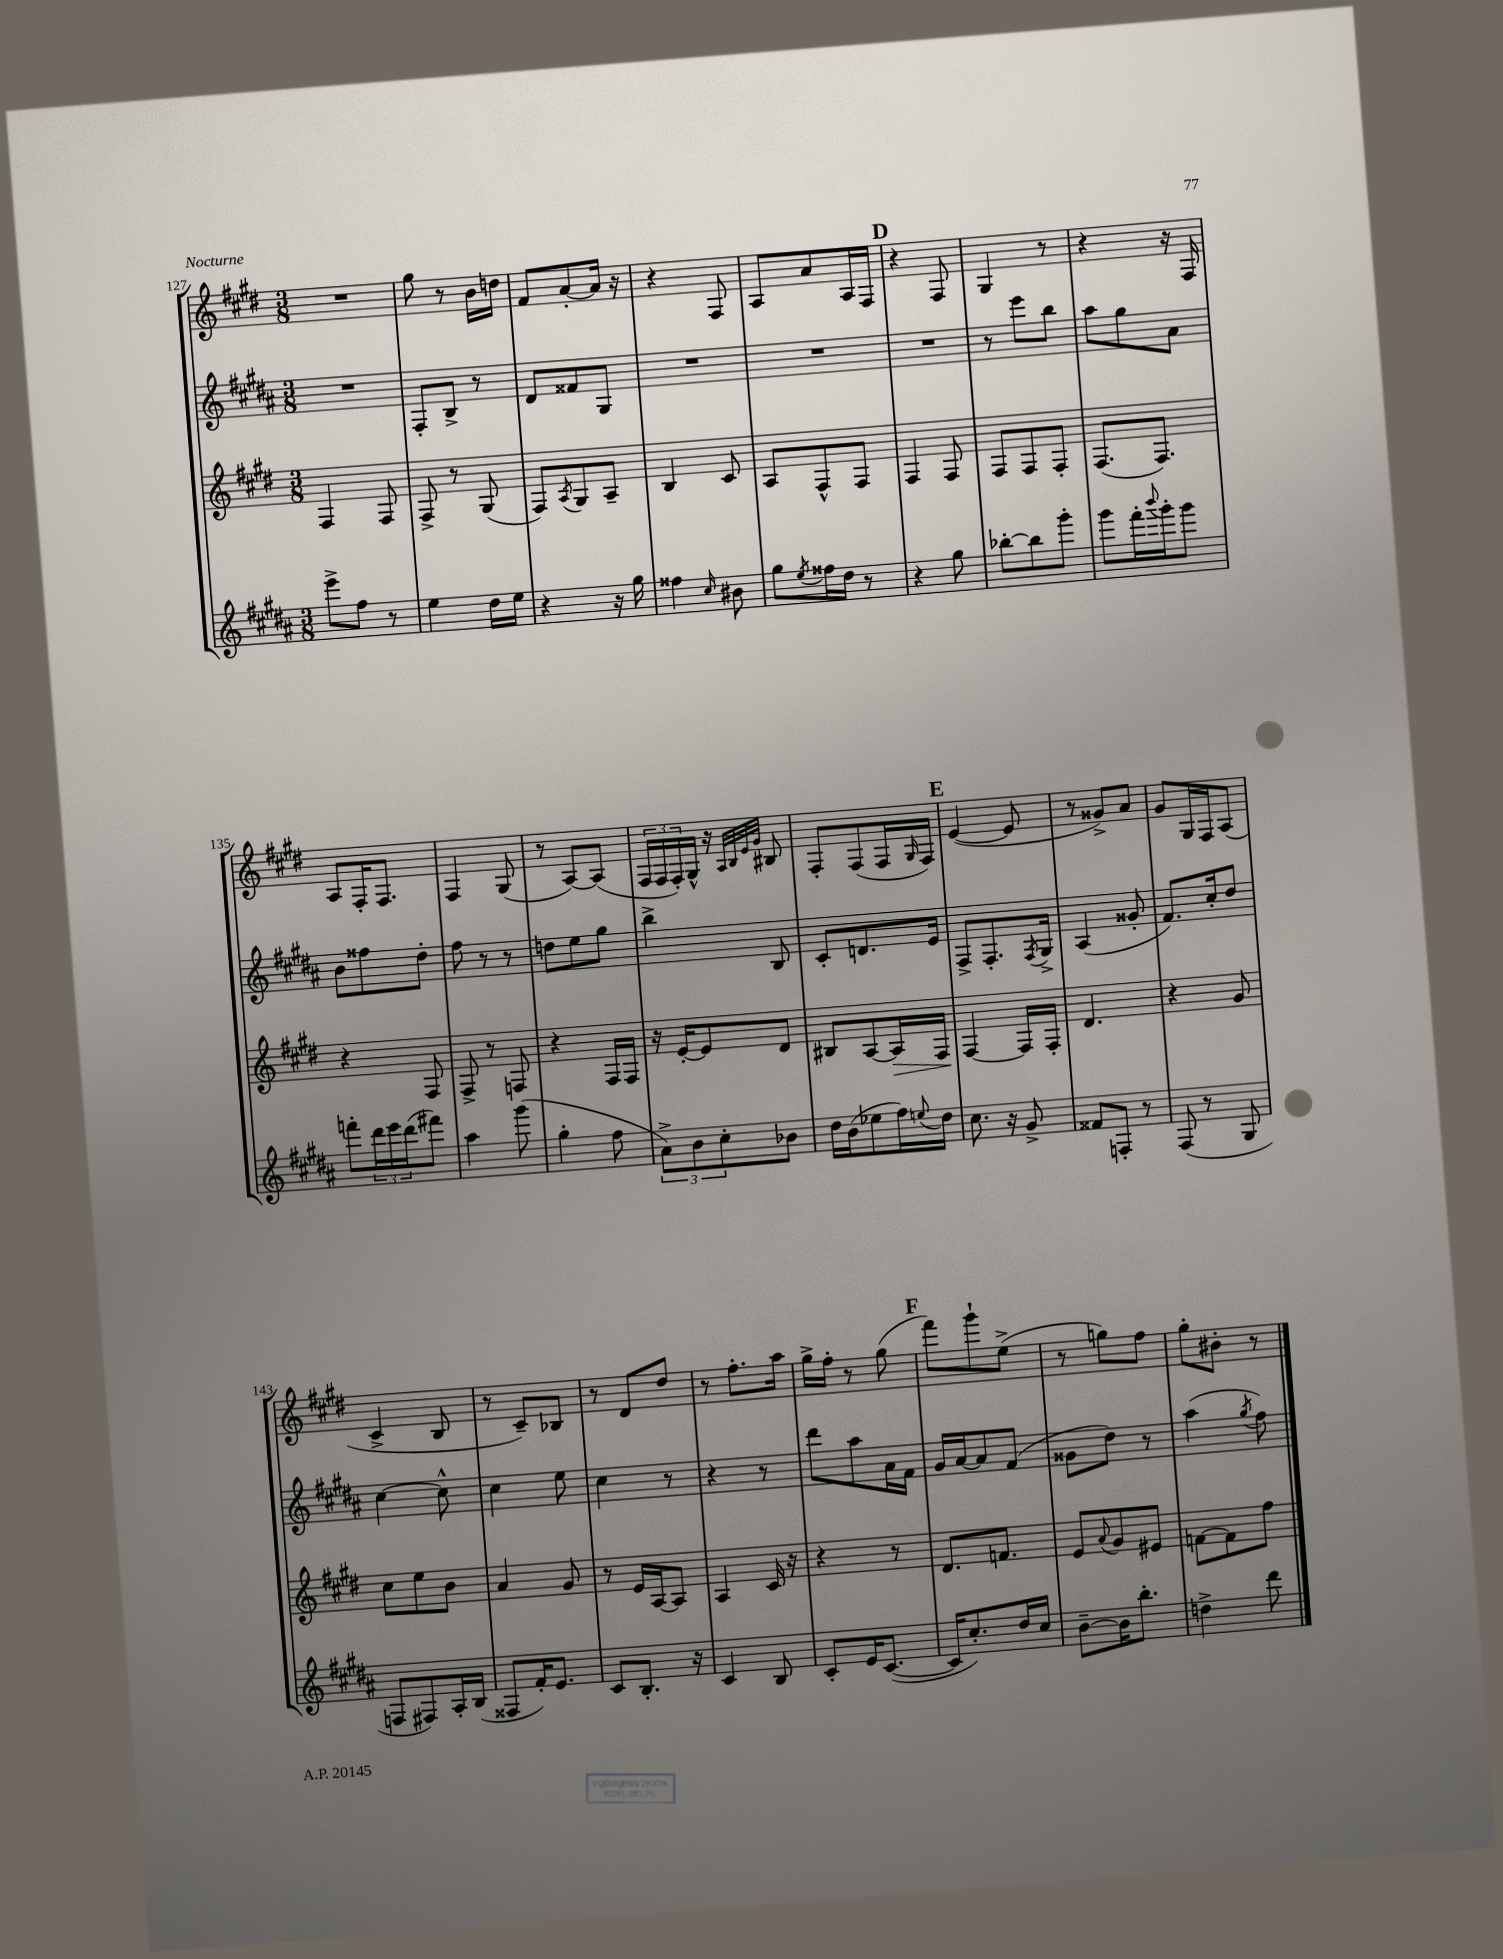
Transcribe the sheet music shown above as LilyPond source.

<<
\new StaffGroup <<
\new Staff = "s0" {
    \clef treble \key e \major \numericTimeSignature \time 3/8
    R4. |
    gis''8 r8 b'16 d''16 |
    fis'8 a'8~-. a'16 r16 |
    r4 fis8 |
    a8 a'8 a16 fis16 |
    \mark \markup { \bold "D" } r4 fis8 |
    gis4 r8 |
    r4 r16 fis16 |
    a8 fis16-. fis8. |
    fis4 gis8( |
    r8 a8~) a8( |
    \tuplet 3/2 { fis16 fis16 fis16-.) } gis16-^ r16 \grace { a32 b32 e'32 gis'32 } bis8 |
    fis8-. fis8( fis16 \grace { gis16 } fis16) |
    \mark \markup { \bold "E" } e'4~( e'8 |
    r8 gisis'8->) a'8 |
    gis'8 gis16 fis16 a8( |
    cis'4-> b8 |
    r8 cis'8--) bes8 |
    r8 dis'8 dis''8 |
    r8 fis''8.-. a''16 |
    gis''16-> fis''16-. r8 gis''8( |
    \mark \markup { \bold "F" } fis'''8) gis'''8-! e''8->( |
    r8 g''8) fis''8 |
    gis''8-. bis'8-. r8 \bar "|." |
}
\new Staff = "s1" {
    \clef treble \key b \major \numericTimeSignature \time 3/8
    R4. |
    fis8-. b8-> r8 |
    dis'8 fisis'8 gis8 |
    R4. |
    R4. |
    \mark \markup { \bold "D" } R4. |
    r8 e'''8 b''8 |
    ais''8 gis''8 ais'8 |
    b'8 fisis''8 dis''8-. |
    fis''8 r8 r8 |
    d''8 e''8 gis''8 |
    b''4-> b8 |
    cis'8-. d'8. e'16 |
    \mark \markup { \bold "E" } fis8-> fis8.-. \acciaccatura { fis8 } gis16-> |
    ais4( gisis'8-. |
    fis'8.) cis''16-. dis''8 |
    cis''4~ cis''8-^ |
    cis''4 e''8 |
    cis''4 r8 |
    r4 r8 |
    dis'''8 ais''8 ais'16 fis'16 |
    \mark \markup { \bold "F" } gis'16 ais'16~ ais'8 fis'8( |
    gisis'8 dis''8) r8 |
    ais''4( \acciaccatura { gis''8 } fis''8) \bar "|." |
}
\new Staff = "s2" {
    \clef treble \key e \major \numericTimeSignature \time 3/8
    fis4 fis8 |
    fis8-> r8 gis8( |
    fis8) \acciaccatura { a8 } gis8 a8-- |
    b4 cis'8 |
    a8 fis8-^ fis8 |
    \mark \markup { \bold "D" } fis4 fis8 |
    fis8 fis8 fis8-. |
    fis8.( fis8.) |
    r4 fis8 |
    fis8-> r8 f8 |
    r4 fis16 fis16 |
    r16 e'16~-. e'8 dis'8 |
    bis8 a8~ a16\> fis16 |
    \mark \markup { \bold "E" } fis4~\! fis16 fis16-. |
    dis'4. |
    r4 gis'8 |
    cis''8 e''8 b'8 |
    a'4 gis'8 |
    r8 e'16 a16~ a8 |
    a4 cis'16 r16 |
    r4 r8 |
    \mark \markup { \bold "F" } dis'8. f'8. |
    e'8 \appoggiatura { a'8 } gis'8 eis'8 |
    f'8~ f'8 fis''8 \bar "|." |
}
\new Staff = "s3" {
    \clef treble \key b \major \numericTimeSignature \time 3/8
    e'''8-> fis''8 r8 |
    e''4 dis''16 e''16 |
    r4 r16 gis''16 |
    fisis''4 \grace { cis''16 } bis'8 |
    gis''8 \acciaccatura { e''8 } fisis''16 dis''16 r8 |
    \mark \markup { \bold "D" } r4 gis''8 |
    bes''8~-. bes''8 gis'''8-. |
    gis'''8 fis'''16-. \appoggiatura { b'''8 } gis'''16-. gis'''8 |
    f'''8-. \tuplet 3/2 { dis'''16 e'''16 dis'''16( } fis'''8) |
    ais''4 gis'''8( |
    gis''4-. fis''8 |
    \tuplet 3/2 { ais'8->) b'8 cis''8-. } bes'8 |
    dis''16 b'16( ees''8 fis''16) \appoggiatura { e''8 } dis''16 |
    \mark \markup { \bold "E" } cis''8. r16 gis'8-> |
    fisis'8 f8-. r8 |
    fis8( r8 gis8 |
    f8 fis8) ais16-. b16( |
    fisis8 fis'16-.) e'8. |
    cis'8 b8.-. r16 |
    cis'4 b8 |
    cis'8-. e'16 cis'8.~( |
    \mark \markup { \bold "F" } cis'16 cis''8.-.) dis''16 cis''16 |
    b'8~-- b'16 b''8.-. |
    d''4-> dis'''8 \bar "|." |
}
>>
>>
\layout { \context { \Score currentBarNumber = #127 } }
